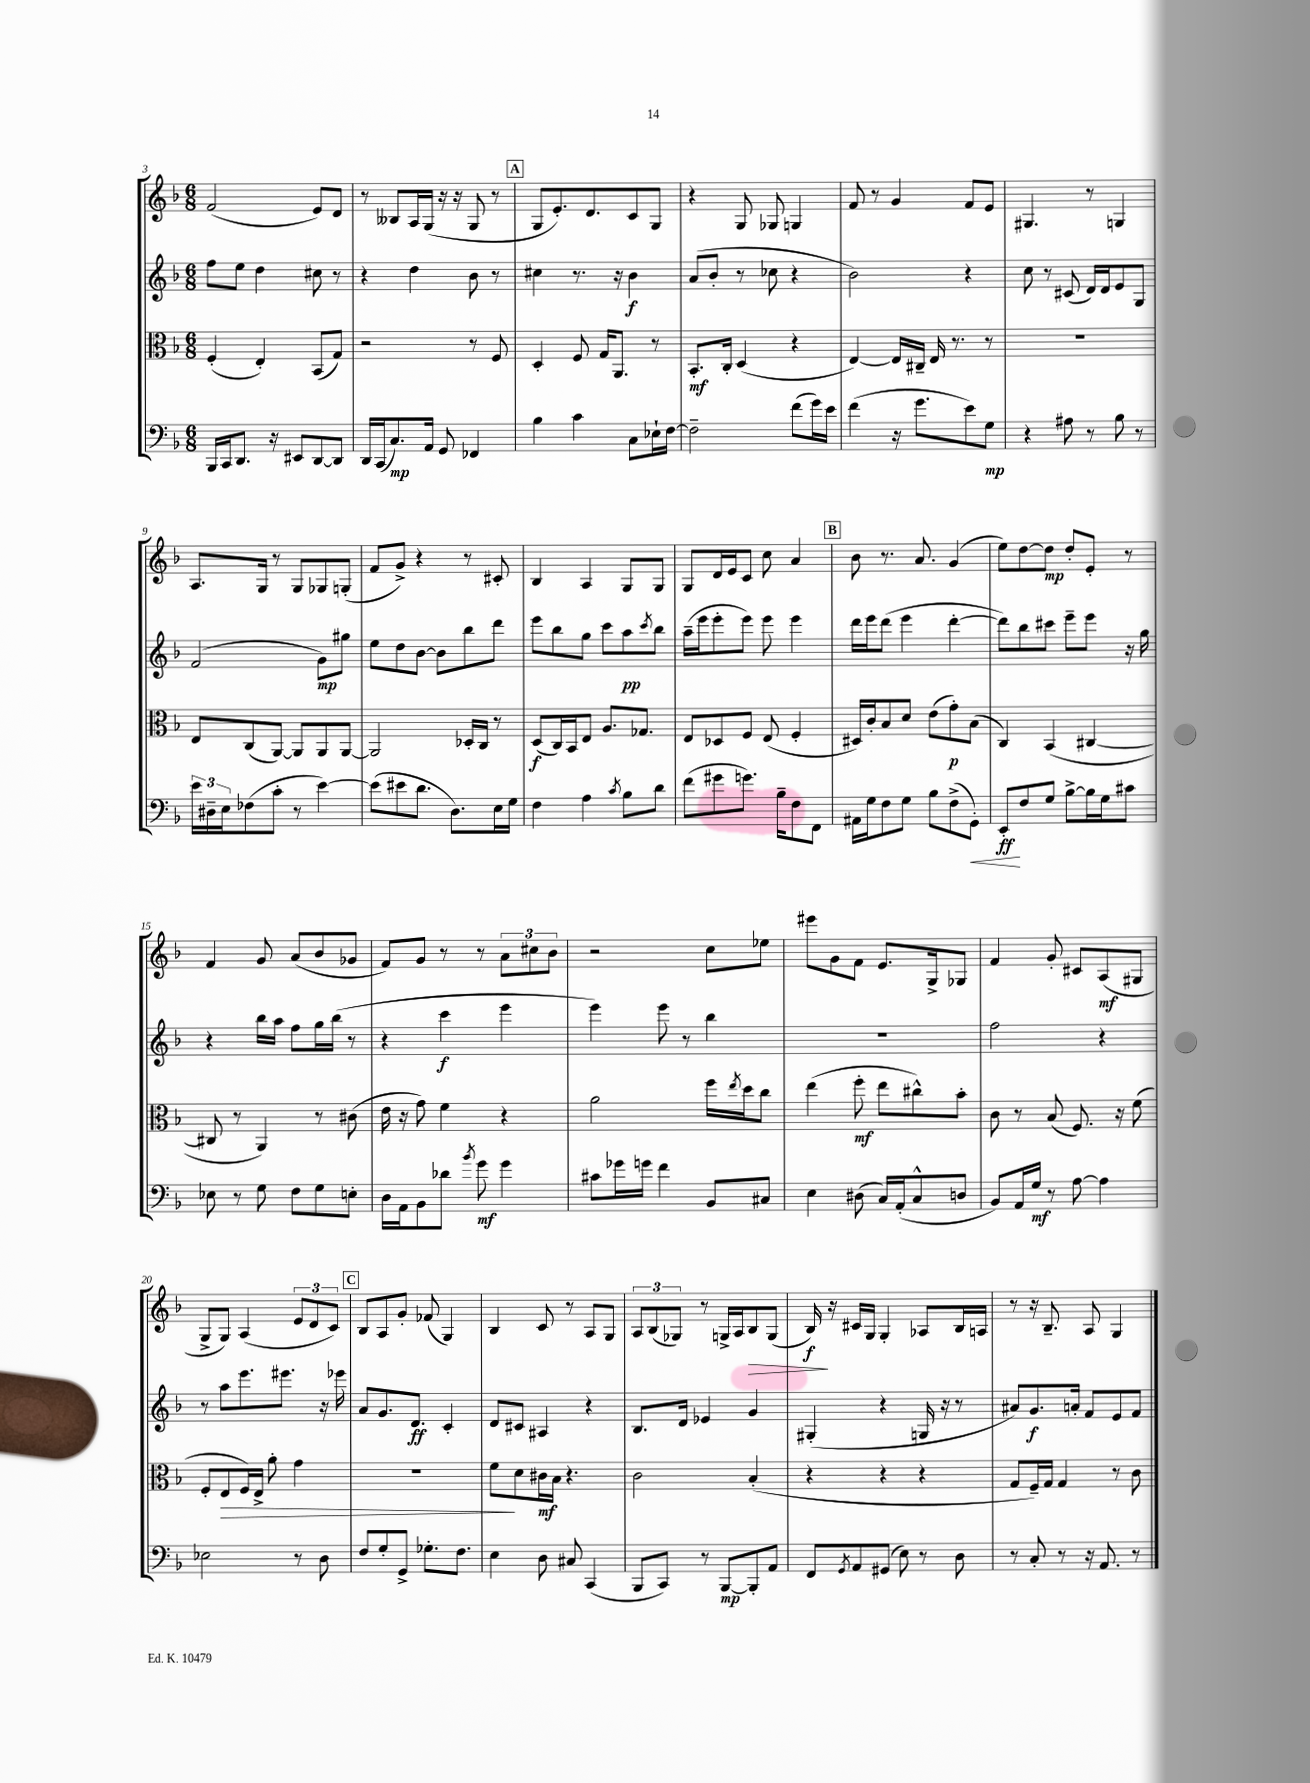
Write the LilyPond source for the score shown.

<<
\new StaffGroup <<
\new Staff = "s0" {
    \clef treble \key f \major \numericTimeSignature \time 6/8
    f'2( e'8) d'8 |
    r8 beses8 a16 g16( r16 r16 g8 r8 |
    \mark \markup { \box "A" } g8 e'8.-.) d'8. c'8 g8 |
    r4 g8 ges8 g4 |
    f'8 r8 g'4 f'8 e'8 |
    gis4. r8 g4 |
    a8. g16 r8 g8 ges8 g8-.( |
    f'8 g'8->) r4 r8 cis'8-. |
    bes4 a4 g8 g8 |
    g8 d'16 e'16 c'8 c''8 a'4 |
    \mark \markup { \box "B" } bes'8 r8. a'8. g'4( |
    e''8) d''8~ d''8\mp d''8-. e'8-. r8 |
    f'4 g'8 a'8( bes'8 ges'8 |
    f'8) g'8 r8 r8 \tuplet 3/2 { a'8 cis''8 bes'8 } |
    r2 c''8 ees''8 |
    eis'''8 g'8 f'8 e'8. g16-> ges8 |
    f'4 g'8-. cis'8 a8\mf( gis8 |
    g8-> g8) a4( \tuplet 3/2 { e'8 d'8 c'8) } |
    \mark \markup { \box "C" } bes8 a8 g'8-. fes'8( g4) |
    bes4 c'8 r8 a8 g8 |
    \tuplet 3/2 { a8 bes8( ges8) } r8 g16-> a16 bes8\> g8( |
    bes16\f\!) r16 cis'16 g16 g4-. aes8 bes16 a16 |
    r8 r16 bes8.-- a8 g4 \bar "|." |
}
\new Staff = "s1" {
    \clef treble \key f \major \numericTimeSignature \time 6/8
    f''8 e''8 d''4 cis''8 r8 |
    r4 d''4 bes'8 r8 |
    \mark \markup { \box "A" } cis''4 r8. r16 bes'4\f |
    a'8( bes'8-. r8 ces''8 r4 |
    bes'2) r4 |
    c''8 r8 cis'8( d'16) d'16 e'8 g8 |
    f'2( g'8\mp) gis''8 |
    e''8 d''8 bes'8~ bes'8 bes''8 d'''8 |
    e'''8 bes''8 g''8 c'''8 a''8\pp \acciaccatura { c'''8 } bes''8 |
    a''16--( e'''16 e'''8-. e'''8) e'''8 e'''4 |
    \mark \markup { \box "B" } d'''16 e'''16 d'''8( e'''4 d'''4~-. |
    d'''8) bes''8 cis'''8 e'''8-- e'''8 r16 g''16 |
    r4 bes''16 a''16 f''8 g''16 bes''16( r8 |
    r4 c'''4\f e'''4 |
    e'''4) e'''8 r8 bes''4 |
    R2. |
    f''2 r4 |
    r8 a''8 e'''8. eis'''8. r16 ees'''16 |
    \mark \markup { \box "C" } a'8 g'8. d'8.\ff c'4-. |
    d'8 cis'8 ais4 r4 |
    bes8. d'16 ees'4 g'4 |
    gis4-.( r4 g16 r16 r8 |
    ais'8) g'8.\f a'16-. f'8 e'8 f'8 \bar "|." |
}
\new Staff = "s2" {
    \clef alto \key f \major \numericTimeSignature \time 6/8
    f4-.( e4-.) bes,8( g8) |
    r2 r8 f8 |
    \mark \markup { \box "A" } d4-. f8 g16 a,8. r8 |
    bes,8.-.\mf c16-. d4( r4 |
    e4~) e16 cis16-- e16 r8. r8 |
    R2. |
    e8 c8( a,8~) a,8 a,8 a,8~ |
    a,2 des16-. c16 r8 |
    d8\f( c16) bes,16 e8 a8. ges8. |
    e8 des8 f8 e8( f4-. |
    \mark \markup { \box "B" } dis16) c'16-. bes8 d'8 e'8( g'8-.\p) bes8( |
    c4) bes,4( cis4~ |
    cis8 r8 a,4) r8 cis'8( |
    e'16 r16 g'8) f'4 r4 |
    a'2 f''16 \acciaccatura { e''8 } d''16 c''8 |
    e''4( f''8-.\mf e''8 cis''8-^) bes'8-. |
    c'8 r8 bes8( f8.) r16 f'8( |
    f8-. e8\> f16) e16-> a'8-. g'4 |
    \mark \markup { \box "C" } R2. |
    f'8\! d'8 cis'16\mf bes16 r4. |
    c'2 bes4-.( |
    r4 r4 r4 |
    g8 f16--) g16 g4 r8 c'8 \bar "|." |
}
\new Staff = "s3" {
    \clef bass \key f \major \numericTimeSignature \time 6/8
    bes,,16 c,16 d,8. r16 eis,8 d,8~ d,8 |
    d,16 c,16( c8.\mp) a,16 g,8 fes,4 |
    \mark \markup { \box "A" } bes4 c'4 c8 ees16-! f16~ |
    f2-- f'8( g'16) e'16 |
    f'4( r16 g'8. e'8) g8\mp |
    r4 ais8 r8 bes8 r8 |
    \tuplet 3/2 { e'16 dis16-- e16 } fes8( c'8-. r8 e'4~) |
    e'8( eis'8 d'8. d8.) e16 g16 |
    f4 a4 \acciaccatura { c'8 } bes8 d'8 |
    f'8( gis'8 g'8.) bes16-- f8 f,8 |
    \mark \markup { \box "B" } ais,16 g16 f8 g8 bes8 f8->( g,8-.\<) |
    e,8-.\ff\! f8 g8 bes8~-> bes16 g16 cis'8 |
    ees8 r8 g8 f8 g8 e8-. |
    d16 a,16 bes,8 des'8 \acciaccatura { bes'8 } g'8\mf g'4 |
    cis'8 ges'16 g'16 f'4 bes,8 cis8 |
    e4 dis8( c16) a,16-.( c8-^ d8 |
    bes,8) a,16 g16\mf r8 a8~ a4 |
    ees2 r8 d8 |
    \mark \markup { \box "C" } f8 g8-. g,8-> ges8.-. f8. |
    e4 d8 cis8 c,4( |
    bes,,8 c,8) r8 bes,,8~\mp bes,,8-. a,8 |
    f,8 \acciaccatura { g,8 } a,8 gis,8( e8) r8 d8 |
    r8 c8-. r8 r16 a,8. r8 \bar "|." |
}
>>
>>
\layout { \context { \Score currentBarNumber = #3 } }
